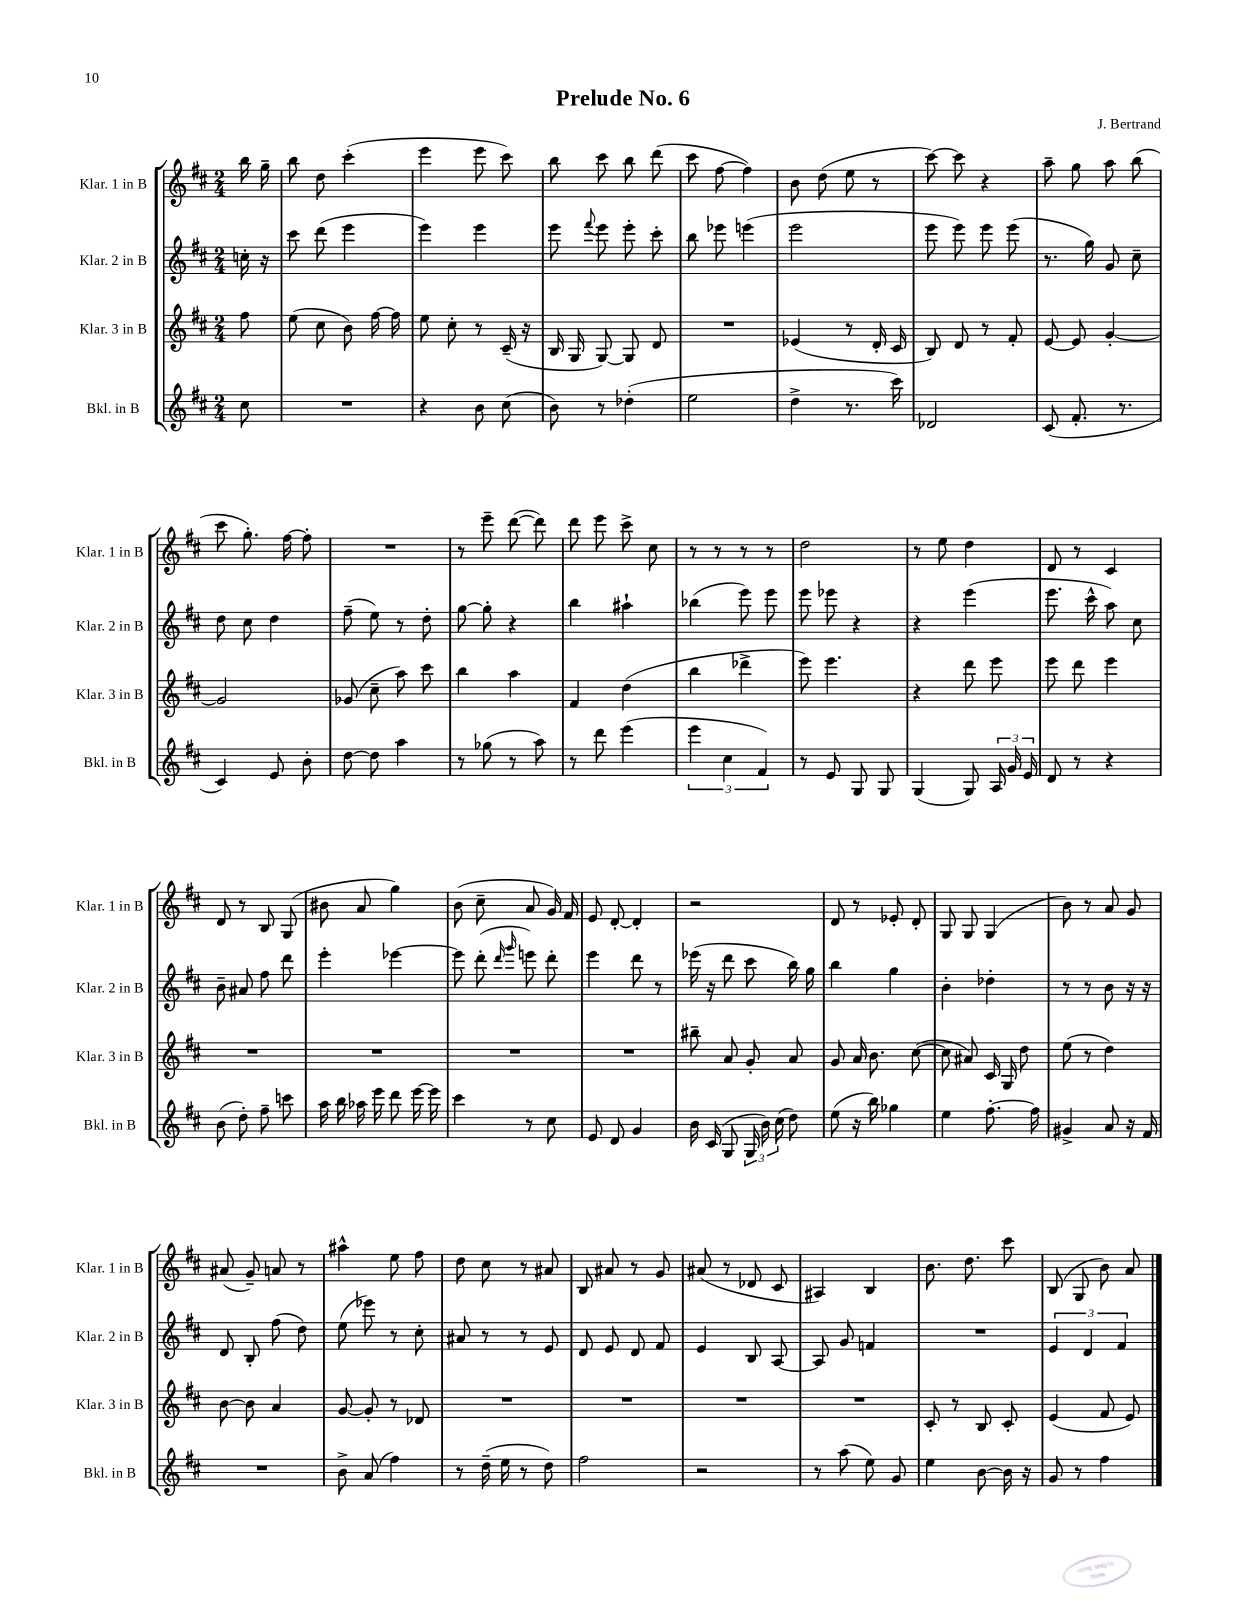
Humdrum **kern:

**kern	**kern	**kern	**kern
*staff4	*staff3	*staff2	*staff1
*clefG2	*clefG2	*clefG2	*clefG2
*k[f#c#]	*k[f#c#]	*k[f#c#]	*k[f#c#]
*M2/4	*M2/4	*M2/4	*M2/4
8cc#\	8ff#\	16cc'\	16bb\
.	.	16r	16gg~\
=	=	=	=
2r	(8ee\	8ccc#\	8bb\
.	8cc#\	(8ddd\	8dd\
.	8b\)	4eee\	(4ccc#'\
.	[16ff#\	.	.
.	16ff#\]	.	.
=	=	=	=
4r	8ee\	4eee\)	4eee\
.	8cc#'\	.	.
8b\	8r	4eee\	8eee\
(8cc#\	(16c#~/	.	8ccc#\)
.	16r	.	.
=	=	=	=
8b\)	16B/	8eee\	8bb\
.	16G/	.	.
.	.	8qqfff#/	.
8r	[8G/)	8eee\	8ccc#\
(4dd-'\	8G/]	8eee'\	8bb\
.	8d/	8ccc#'\	(8ddd\
=	=	=	=
2ee\	2r	8bb\	8ccc#\
.	.	8eee-\	[8ff#\
.	.	(4eee\	4ff#\])
=	=	=	=
4dd^\	(4e-/	2eee\	8b\
.	.	.	(8dd\
8.r	8r	.	8ee\
.	16d'/	.	8r
16ccc#\)	16c#/	.	.
=	=	=	=
2d-/	8B/)	8eee\	[8ccc#\)
.	8d/	8eee\)	8ccc#\]
.	8r	8eee\	4r
.	8f#'/	(8eee\	.
=	=	=	=
(8c#/	[8e/	8.r	8aa~\
8.f#'/	8e/]	.	8gg\
.	.	16gg\)	.
.	[4g'/	8g/	8aa\
8.r	.	.	.
.	.	8cc#~\	(8bb\
=	=	=	=
4c#/)	2g/]	8dd\	8ccc#\
.	.	8cc#\	8.gg'\)
8e/	.	4dd\	.
.	.	.	[16ff#\
8b'\	.	.	8ff#'\]
=	=	=	=
[8dd\	(8g-/	(8ff#~\	2r
8dd\]	8cc#~\	8ee\)	.
4aa\	8aa\)	8r	.
.	8ccc#\	8dd'\	.
=	=	=	=
8r	4bb\	[8gg\	8r
(8gg-\	.	8gg'\]	8eee~\
8r	4aa\	4r	([8ddd\
8aa\)	.	.	8ddd\])
=	=	=	=
8r	4f#/	4bb\	8ddd\
8ddd\	.	.	8eee\
(4eee\	(4dd\	4aa#`\	8ccc#^\
.	.	.	8cc#\
=	=	=	=
6eee\	4bb\	(4bb-\	8r
.	.	.	8r
6cc#\	.	.	.
.	4ddd-^\	8eee\)	8r
6f#/)	.	.	.
.	.	8eee\	8r
=	=	=	=
8r	8eee\)	8eee\	2dd\
8e/	4.eee\	8eee-\	.
8G/	.	4r	.
8G/	.	.	.
=	=	=	=
(4G/	4r	4r	8r
.	.	.	8ee\
8G/)	8ddd\	(4eee\	4dd\
24A/	8eee\	.	.
24g/	.	.	.
24e/	.	.	.
=	=	=	=
8d/	8eee\	8.eee\	8d/
8r	8ddd\	.	8r
.	.	16ccc#^^\	.
4r	4eee\	8aa\)	4c#/
.	.	8cc#\	.
=	=	=	=
(8b\	2r	8b~\	8d/
8dd'\)	.	8a#/	8r
8ff#~\	.	8ff#\	8B/
8ccc\	.	8ddd\	(8G/
=	=	=	=
16aa\	2r	4eee'\	8b#\
16bb\	.	.	.
16aa-\	.	.	8a/
16eee\	.	.	.
8ddd\	.	[4eee-\	4gg\)
[16eee\	.	.	.
16eee\]	.	.	.
=	=	=	=
4ccc#\	2r	8eee-\]	(8b\
.	.	(8ddd'\	8cc#~\
.	.	16qqddd/	.
.	.	16qqggg/	.
8r	.	8eee\)	8a/
8cc#\	.	8ddd'\	16g/)
.	.	.	16f#/
=	=	=	=
8e/	2r	4eee\	8e/
8d/	.	.	[8d'/
4g/	.	8ddd\	4d'/]
.	.	8r	.
=	=	=	=
16b\	8bb#~\	(16eee-\	2r
(16c#/	.	16r	.
8G/	8a/	8ddd\	.
24G/	8g'/	8ccc#\	.
24b\)	.	.	.
(24cc#\	.	.	.
8dd\)	8a/	16bb\)	.
.	.	16gg\	.
=	=	=	=
(8ee\	8g/	4bb\	8d/
16r	16a/	.	8r
16bb\)	8.b\	.	.
4gg-\	.	4gg\	8e-'/
.	([8cc#\	.	8d'/
=	=	=	=
4ee\	8cc#\]	4b'\	8G/
.	8a#/)	.	8G/
[8.ff#'\	16c#/	4dd-'\	(4G/
.	16G/	.	.
.	8dd\	.	.
16ff#\]	.	.	.
=	=	=	=
4g#^/	(8ee\	8r	8b\)
.	8r	8r	8r
8a/	4dd\)	8b\	8a/
16r	.	16r	8g/
16f#/	.	16r	.
=	=	=	=
2r	[8b\	8d/	(8a#/
.	8b\]	8B'/	8g~/)
.	4a/	(8ff#\	8a/
.	.	8dd\)	8r
=	=	=	=
8b^\	[8g/	(8ee\	4aa#^^\
(8a/	8g'/]	8eee-\)	.
4ff#\)	8r	8r	8ee\
.	8d-/	8cc#'\	8ff#\
=	=	=	=
8r	2r	8a#/	8dd\
(16dd~\	.	8r	8cc#\
16ee\	.	.	.
8r	.	8r	8r
8dd\)	.	8e/	8a#/
=	=	=	=
2ff#\	2r	8d/	8B/
.	.	8e/	8a#/
.	.	8d/	8r
.	.	8f#/	8g/
=	=	=	=
2r	2r	4e/	(8a#/
.	.	.	8r
.	.	8B/	8d-/
.	.	[8A/	8c#/
=	=	=	=
8r	2r	8A/]	4A#/)
(8aa\	.	8g/	.
8ee\)	.	4f/	4B/
8g/	.	.	.
=	=	=	=
4ee\	8c#'/	2r	8.b\
.	8r	.	.
.	.	.	8.dd\
[8b\	8B/	.	.
16b\]	8c#'/	.	8ccc#\
16r	.	.	.
=	=	=	=
8g/	(4e/	6e/	(8B/
8r	.	.	8G/
.	.	6d/	.
4ff#\	8f#/	.	8b\)
.	.	6f#/	.
.	8e/)	.	8a/
==	==	==	==
*-	*-	*-	*-
